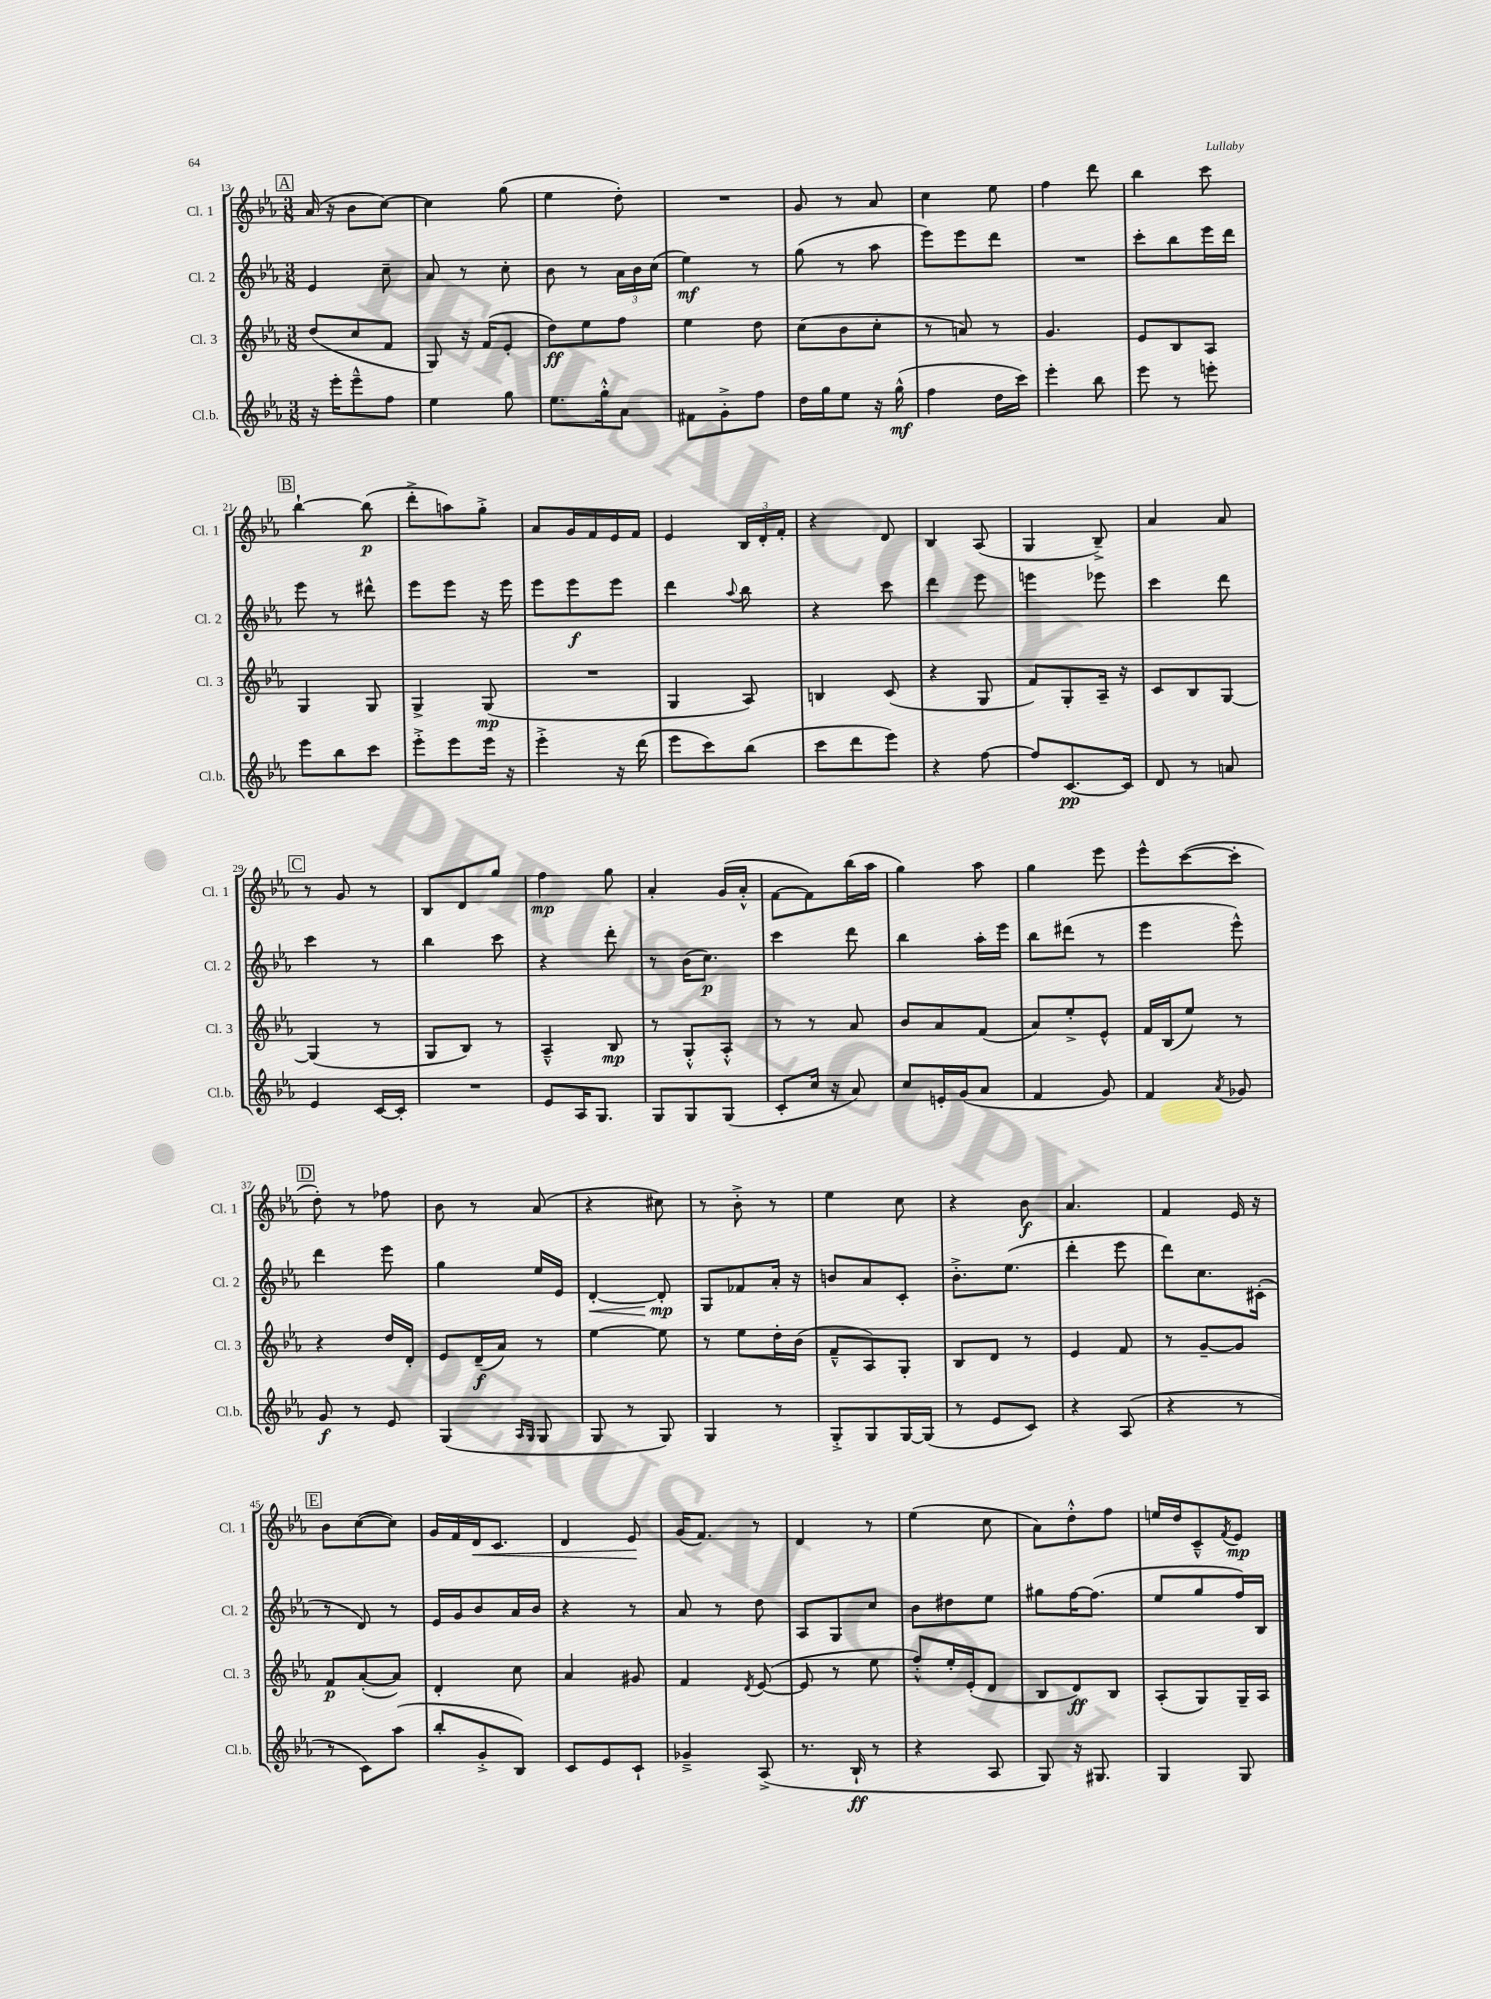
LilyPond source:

<<
\new StaffGroup <<
\new Staff = "s0" \with { instrumentName = "Cl. 1" shortInstrumentName = "Cl. 1" } {
    \clef treble \key ees \major \numericTimeSignature \time 3/8
    \mark \markup { \box "A" } aes'16( r16 bes'8 c''8~) |
    c''4 g''8( |
    ees''4 d''8-.) |
    R4. |
    g'8 r8 aes'8 |
    c''4 ees''8 |
    f''4 d'''8 |
    bes''4 c'''8 |
    \mark \markup { \box "B" } bes''4~-! bes''8\p( |
    d'''8-.-> a''8) g''8-.-> |
    aes'8 g'16 f'16 ees'16 f'16 |
    ees'4 \tuplet 3/2 { bes16 d'16-. f'16-. } |
    r4 d'8 |
    bes4 aes8( |
    g4 bes8--->) |
    aes'4 aes'8 |
    \mark \markup { \box "C" } r8 g'8 r8 |
    bes8 d'8 g''8 |
    f''4\mp g''8 |
    aes'4-. g'16( aes'16-.-^ |
    f'8~ f'8) bes''16( aes''16 |
    g''4) aes''8 |
    g''4 ees'''8 |
    ees'''8-^ c'''8~( c'''8-. |
    \mark \markup { \box "D" } d''8-.) r8 fes''8 |
    bes'8 r8 aes'8( |
    r4 cis''8) |
    r8 bes'8-.-> r8 |
    ees''4 c''8 |
    r4 bes'8\f |
    aes'4. |
    f'4 ees'16 r16 |
    \mark \markup { \box "E" } bes'8 c''8~( c''8) |
    g'16 f'16 d'16\< c'8. |
    d'4 ees'8\! |
    g'16( f'8.) r8 |
    d'4 r8 |
    ees''4( c''8 |
    aes'8) d''8-.-^ f''8 |
    e''16 d''16 c'8---^ \acciaccatura { f'8 } ees'8\mp \bar "|." |
}
\new Staff = "s1" \with { instrumentName = "Cl. 2" shortInstrumentName = "Cl. 2" } {
    \clef treble \key ees \major \numericTimeSignature \time 3/8
    \mark \markup { \box "A" } ees'4 c''8-- |
    aes'8 r8 c''8-. |
    bes'8 r8 \tuplet 3/2 { aes'16 bes'16 c''16( } |
    ees''4\mf) r8 |
    g''8( r8 aes''8 |
    ees'''8) ees'''8 d'''8 |
    R4. |
    c'''8-. bes''8 ees'''16 d'''16 |
    \mark \markup { \box "B" } ees'''8 r8 dis'''8-^ |
    ees'''8 ees'''8 r16 ees'''16 |
    ees'''8 ees'''8\f ees'''8 |
    d'''4 \appoggiatura { aes''8 } bes''8 |
    r4 c'''8 |
    d'''4 ees'''8 |
    e'''4 ees'''8 |
    c'''4 d'''8 |
    \mark \markup { \box "C" } c'''4 r8 |
    bes''4 c'''8 |
    r4 d'''8-. |
    r8 bes'16( c''8.\p) |
    c'''4 d'''8 |
    bes''4 aes''16-. ees'''16 |
    bes''8 dis'''8( r8 |
    ees'''4 ees'''8-^) |
    \mark \markup { \box "D" } d'''4 ees'''8 |
    g''4 ees''16 ees'16 |
    d'4~-.\< d'8-.\mp\! |
    g8 fes'8 aes'16-. r16 |
    b'8 aes'8 c'8-. |
    bes'8.-.-> ees''8.( |
    d'''4-. ees'''8 |
    d'''8) c''8. cis'16-.( |
    \mark \markup { \box "E" } r8 d'8) r8 |
    ees'16 g'16 bes'8 aes'16 bes'16 |
    r4 r8 |
    aes'8 r8 d''8 |
    aes8 g8 c''8 |
    bes'8 dis''8 ees''8 |
    gis''8 f''16~ f''8.( |
    ees''8 g''8 f''16) bes16 \bar "|." |
}
\new Staff = "s2" \with { instrumentName = "Cl. 3" shortInstrumentName = "Cl. 3" } {
    \clef treble \key ees \major \numericTimeSignature \time 3/8
    \mark \markup { \box "A" } d''8( c''8 f'8 |
    g8) r16 f'16( ees'8-. |
    d''8\ff) ees''8 f''8 |
    ees''4 d''8 |
    c''8( bes'8 c''8-. |
    r8 a'8) r8 |
    g'4. |
    ees'8 bes8 aes8 |
    \mark \markup { \box "B" } g4 g8 |
    g4-> g8\mp( |
    R4. |
    g4 aes8) |
    b4 c'8( |
    r4 g8 |
    f'8) g8-. aes16-- r16 |
    c'8 bes8 g8~ |
    \mark \markup { \box "C" } g4( r8 |
    g8 bes8) r8 |
    aes4---^ bes8\mp |
    r8 g8-.-^ aes8-.-^ |
    r8 r8 aes'8 |
    bes'8 aes'8 f'8( |
    aes'8) ees''8-.-> ees'8-^ |
    f'16 bes16( ees''8) r8 |
    \mark \markup { \box "D" } r4 d''16 d'16-. |
    ees'8 d'16--\f( aes'16) r8 |
    ees''4~ ees''8 |
    r8 ees''8 d''16-. bes'16( |
    f'8---^ aes8) g8-. |
    bes8 d'8 r8 |
    ees'4 f'8 |
    r8 g'8~-- g'8 |
    \mark \markup { \box "E" } f'8\p aes'8~-.( aes'8) |
    d'4-. c''8 |
    aes'4 gis'8 |
    f'4 \acciaccatura { d'8 } ees'8~( |
    ees'8 r8 ees''8 |
    f''8-.-^) ees''16-. ees'16-.( d'8 |
    bes8 d'8\ff) bes8 |
    aes8-.( g8) g16-- aes16 \bar "|." |
}
\new Staff = "s3" \with { instrumentName = "Cl.b." shortInstrumentName = "Cl.b." } {
    \clef treble \key ees \major \numericTimeSignature \time 3/8
    \mark \markup { \box "A" } r16 ees'''16-. ees'''8---^ f''8 |
    ees''4 g''8 |
    ees''8. g''16-.-^ aes'8 |
    fis'8 g'8-.-> f''8 |
    d''16 g''16 ees''8 r16 g''16-^\mf( |
    f''4 d''16 c'''16) |
    ees'''4-. bes''8 |
    ees'''8 r8 e'''8-. |
    \mark \markup { \box "B" } ees'''8 bes''8 c'''8 |
    ees'''8-.-> ees'''8 ees'''16 r16 |
    ees'''4-.-> r16 d'''16( |
    ees'''8 c'''8) bes''8( |
    c'''8 d'''8 ees'''8) |
    r4 f''8~ |
    f''8 c'8.~\pp c'16 |
    d'8 r8 a'8 |
    \mark \markup { \box "C" } ees'4 c'16~ c'16-. |
    R4. |
    ees'8 aes16 g8. |
    g8 g8 g8( |
    c'8-. c''16 r16 aes'8) |
    c''8 e'16-. g'16( aes'8 |
    f'4 g'8) |
    f'4 \acciaccatura { aes'8 } ges'8 |
    \mark \markup { \box "D" } g'8\f r8 ees'8 |
    g4( \grace { aes16 g16 } g8 |
    g8 r8 g8) |
    g4 r8 |
    g8-.-> g8 g16~ g16( |
    r8 ees'8 c'8) |
    r4 aes8( |
    r4 r8 |
    \mark \markup { \box "E" } r8 c'8) aes''8( |
    bes''8-. g'8-.-> bes8) |
    c'8 ees'8 c'8-! |
    ges'4---> aes8->( |
    r8. bes16-!\ff r8 |
    r4 aes8 |
    g8) r16 gis8. |
    g4 g8 \bar "|." |
}
>>
>>
\layout { \context { \Score currentBarNumber = #13 } }
